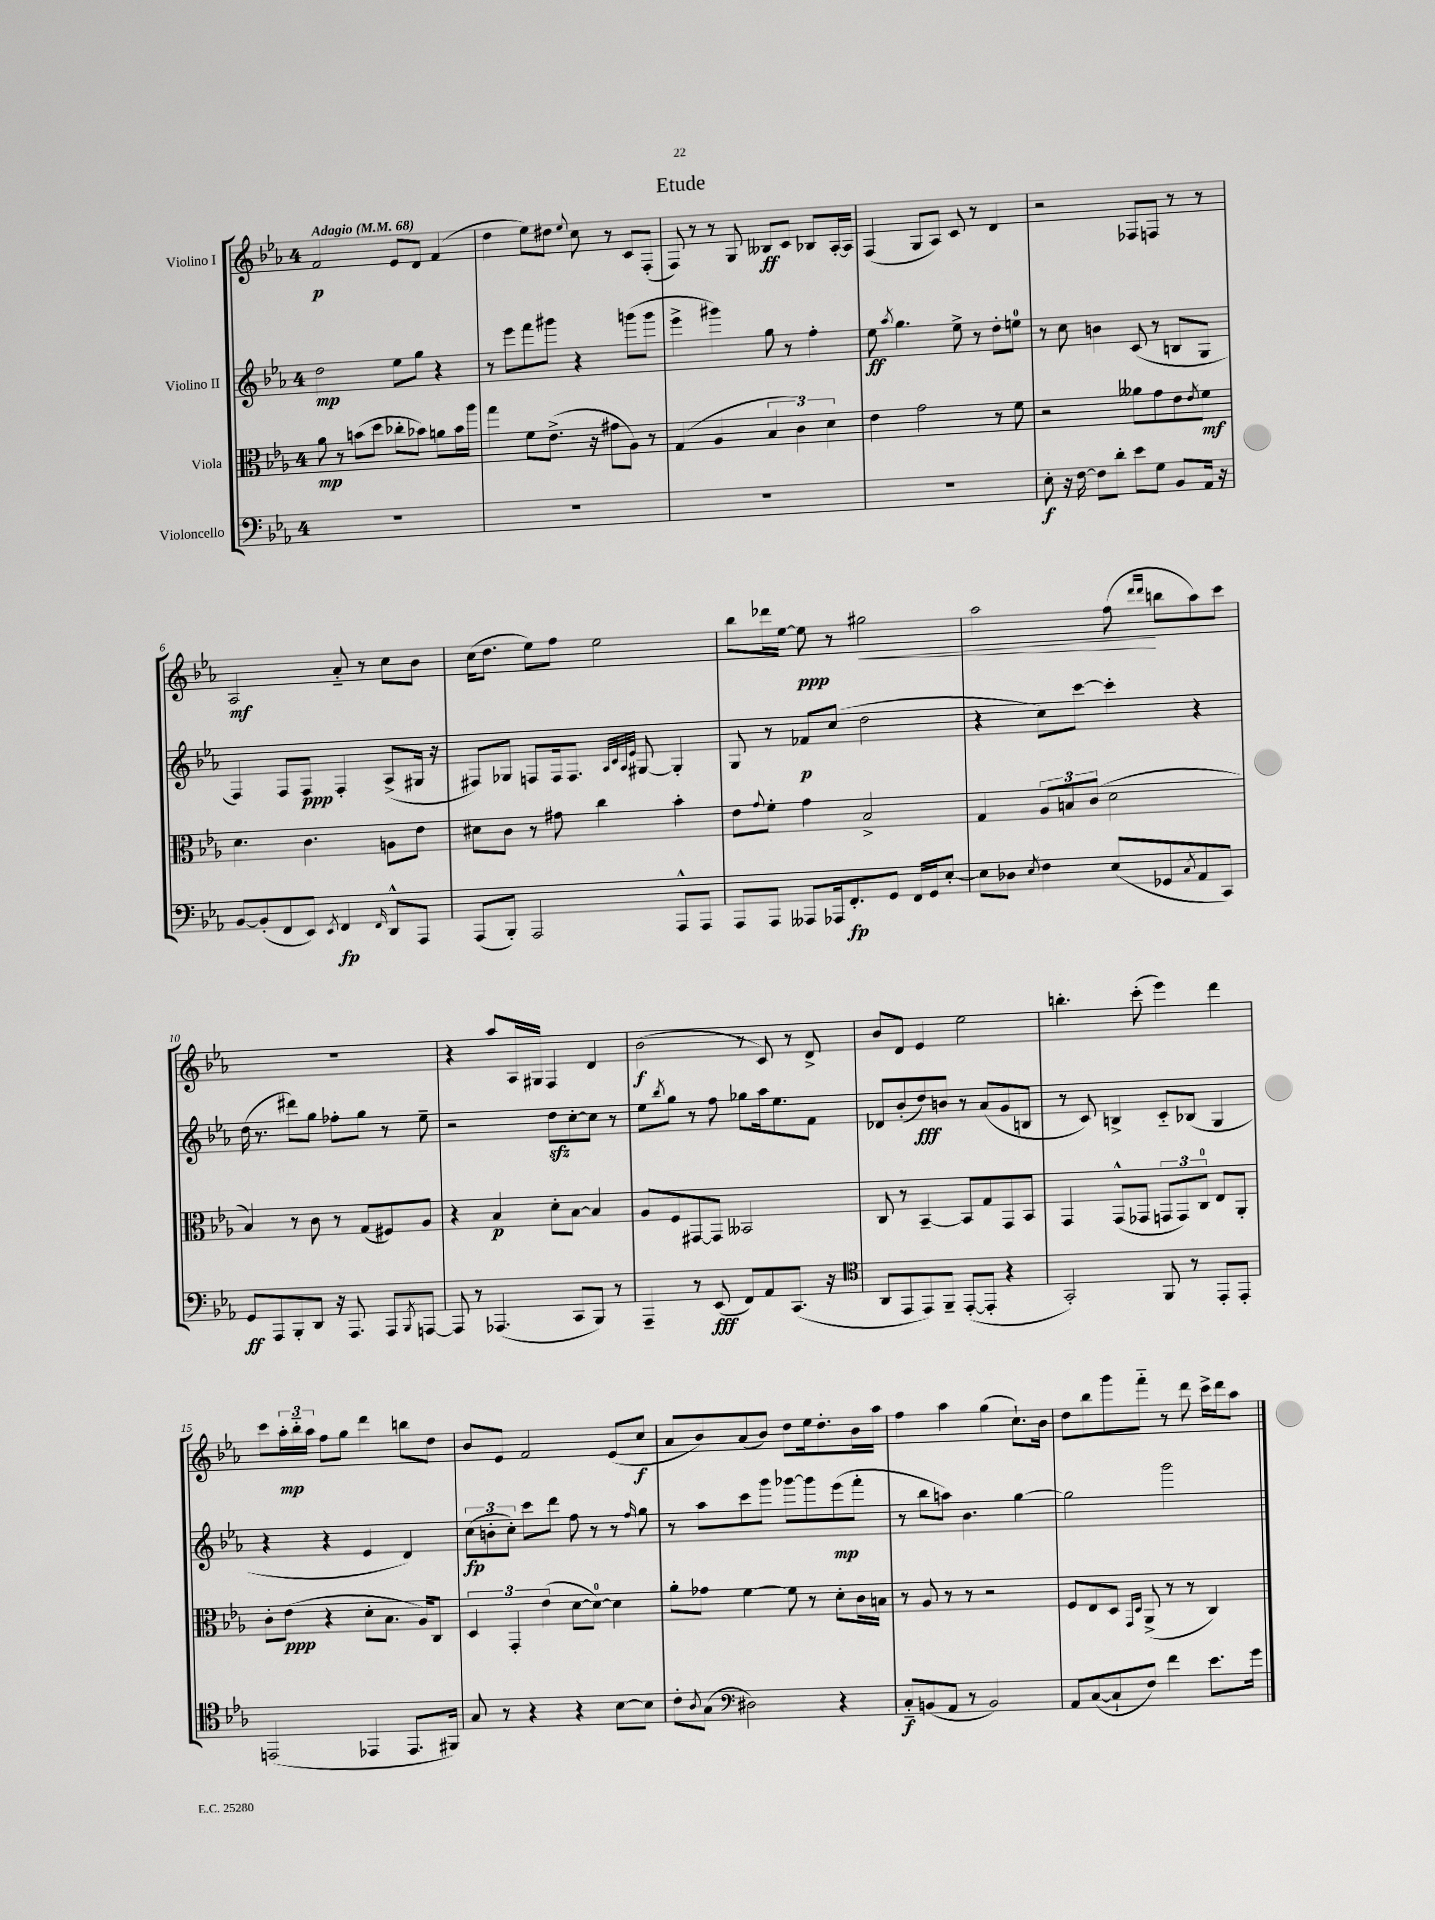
\header { title = "Etude" }
<<
\new StaffGroup <<
\new Staff = "s0" \with { instrumentName = "Violino I" } {
    \clef treble \key ees \major \once \override Staff.TimeSignature.style = #'single-digit \time 4/4 \tempo "Adagio" 4 = 68
    f'2\p ees'8 d'8 f'4( |
    d''4 ees''8) dis''8 \appoggiatura { ees''8 } c''8 r8 c'8 f8-.( |
    f8) r8 r8 g8 beses8\ff c'8 bes8 aes16~-. aes16 |
    f4( g8 aes8) c'8 r8 d'4 |
    r2 fes8 f8 r8 r8 |
    aes2\mf aes'8-_ r8 c''8 bes'8 |
    c''16( d''8. ees''8) f''8 ees''2 |
    bes''8 des'''16 ees''16~ ees''8\ppp r8 gis''2\< |
    aes''2 f''8\!( \grace { d'''16 d'''16 } b''8 aes''8) c'''8 |
    R1 |
    r4 aes''8 aes16 gis16 f4 d'4 |
    bes'2\f( r8 c'8) r8 d'8-> |
    bes'8 d'8 ees'4 ees''2 |
    b''4.-. c'''8-.( ees'''4) d'''4 |
    c'''8 \tuplet 3/2 { aes''16-.\mp bes''16-_ aes''16 } f''8 g''8 d'''4 b''8 d''8 |
    bes'8 ees'8 f'2 ees'8( c''8\f |
    aes'8 bes'8) aes'8( bes'8) d''8 ees''16 d''8.-. bes'16 aes''16 |
    f''4 aes''4 g''4( c''8.-!) bes'16 |
    d''8 bes''8 g'''8 f'''8-_ r8 d'''8 c'''16-> d'''16 aes''8 \bar "|." |
}
\new Staff = "s1" \with { instrumentName = "Violino II" } {
    \clef treble \key ees \major \once \override Staff.TimeSignature.style = #'single-digit \time 4/4
    d''2\mp ees''8 g''8 r4 |
    r8 ees'''8 f'''8 gis'''8 r4 g'''8( g'''8 |
    ees'''4-> gis'''4) g''8 r8 f''4-. |
    ees''8\ff \acciaccatura { aes''8 } g''4. ees''8-> r8 d''8-. e''8-0 |
    r8 c''8 b'4 c'8( r8 b8 g8 |
    f4) f8 f8\ppp f4-. aes8->( gis16 r16 |
    fis8) ges8 f8 f16 f8. \grace { aes32 c'32 aes32 ees'32 } gis8~ gis4-. |
    g8 r8 fes'8\p c''8( d''2 |
    r4 c''8) c'''8~ c'''4-. r4 |
    d''16( r8. dis'''8) g''8 fes''8-. g''8 r8 ees''8-- |
    r2 d''8\sfz c''8~-. c''8 r8 |
    ees''8 \acciaccatura { bes''8 } g''8 r8 f''8 ges''8 aes''16 ees''8. f'8 |
    des'8 bes'8-.( d''8\fff) b'8 r8 aes'8( g'8 b8 |
    r8 c'8) b4-> c'8-_ bes8( g4 |
    r4 r4 ees'4 d'4) |
    \tuplet 3/2 { c''8\fp( b'8-. c''8-.) } c'''8 d'''8 f''8 r8 r8 \grace { f''16 } g''8 |
    r8 aes''8 c'''8 g'''8 ges'''8~ ges'''8 ees'''8\mp( f'''8-. |
    r8 bes''8 a''8) bes'4. g''4~ |
    g''2 g'''2 \bar "|." |
}
\new Staff = "s2" \with { instrumentName = "Viola" } {
    \clef alto \key ees \major \once \override Staff.TimeSignature.style = #'single-digit \time 4/4
    aes'8\mp r8 b'8( d''8 ces''8-. bes'8) a'8 bes'16 aes''16 |
    g''4 f'8 ees'8.->( r16 gis'8 aes8) r8 |
    g4( aes4 \tuplet 3/2 { bes4 c'4) d'4 } |
    ees'4 g'2 r8 f'8 |
    r2 aeses'8 g'8 ees'8 \acciaccatura { ees'8 } f'8\mf |
    d'4. c'4. a8 ees'8 |
    dis'8 c'8 r8 gis'8 c''4 bes'4-. |
    ees'8 \appoggiatura { g'8 } f'8-. g'4 bes2-> |
    g4 \tuplet 3/2 { aes8 b8 c'8( } d'2 |
    bes4) r8 c'8 r8 g8( fis8) aes8 |
    r4 bes4\p d'8-. bes8~ bes4 |
    aes8 f8 gis,8~ gis,8 beses,2 |
    c8 r8 bes,4~-- bes,8 g8 g,8 bes,8 |
    g,4 g,8-^( ges,8 \tuplet 3/2 { g,8 g,8) c8-0 } ees8 aes,8-. |
    c'8-. ees'8\ppp( r4 d'8-. bes8. aes16) c8 |
    \tuplet 3/2 { d4 g,4-. ees'4( } d'8~ d'8-0~) d'4 |
    aes'8-. ges'8 f'4~ f'8 r8 d'8-. c'16 b16 |
    r8 aes8 r8 r8 r2 |
    f8 ees8 d8 \grace { g,16 d16 } aes,8->( r8 r8 c4) \bar "|." |
}
\new Staff = "s3" \with { instrumentName = "Violoncello" } {
    \clef bass \key ees \major \once \override Staff.TimeSignature.style = #'single-digit \time 4/4
    R1 |
    R1 |
    R1 |
    R1 |
    ees8-.\f r16 f16~ f8 d'8-. ees'8 g8 bes,8 aes,16 r16 |
    bes,8~ bes,8-.( f,8 ees,8) \acciaccatura { ees,8 } f,4\fp \grace { f,16 } d,8-^ aes,,8 |
    aes,,8( bes,,8-.) aes,,2 aes,,8-^ aes,,8 |
    aes,,8 aes,,8 aeses,,8 aes,,16 f,8.-.\fp g,8 f,16 g,16 ees8~-. |
    ees8 des8 \acciaccatura { ees8 } f4 ees8( ges,8 \acciaccatura { c8 } aes,8 c,8) |
    g,8\ff aes,,8 bes,,8-. d,8 r16 aes,,8. aes,,8 \acciaccatura { bes,,8 } a,,8~ |
    a,,8 r8 aes,,4.( c,8 bes,,8) r8 |
    aes,,4-- r8 ees,8\fff( f,8) aes,8 c,8.( r16 |
    \clef tenor aes,8 ees,8 ees,8) f,8-- ees,8~-.( ees,8-. r4 |
    g,2-.) f,8 r8 ees,8-. ees,8-. |
    e,2( ees,4 ees,8. fis,16) |
    g8 r8 r4 r4 bes8~ bes8 |
    c'8-. \acciaccatura { aes8 } g8( \clef bass dis2) r4 |
    c8-_\f b,8( aes,8 r8 b,2) |
    aes,8 c8~( c8-! f8) f'4 ees'8. g'16 \bar "|." |
}
>>
>>
